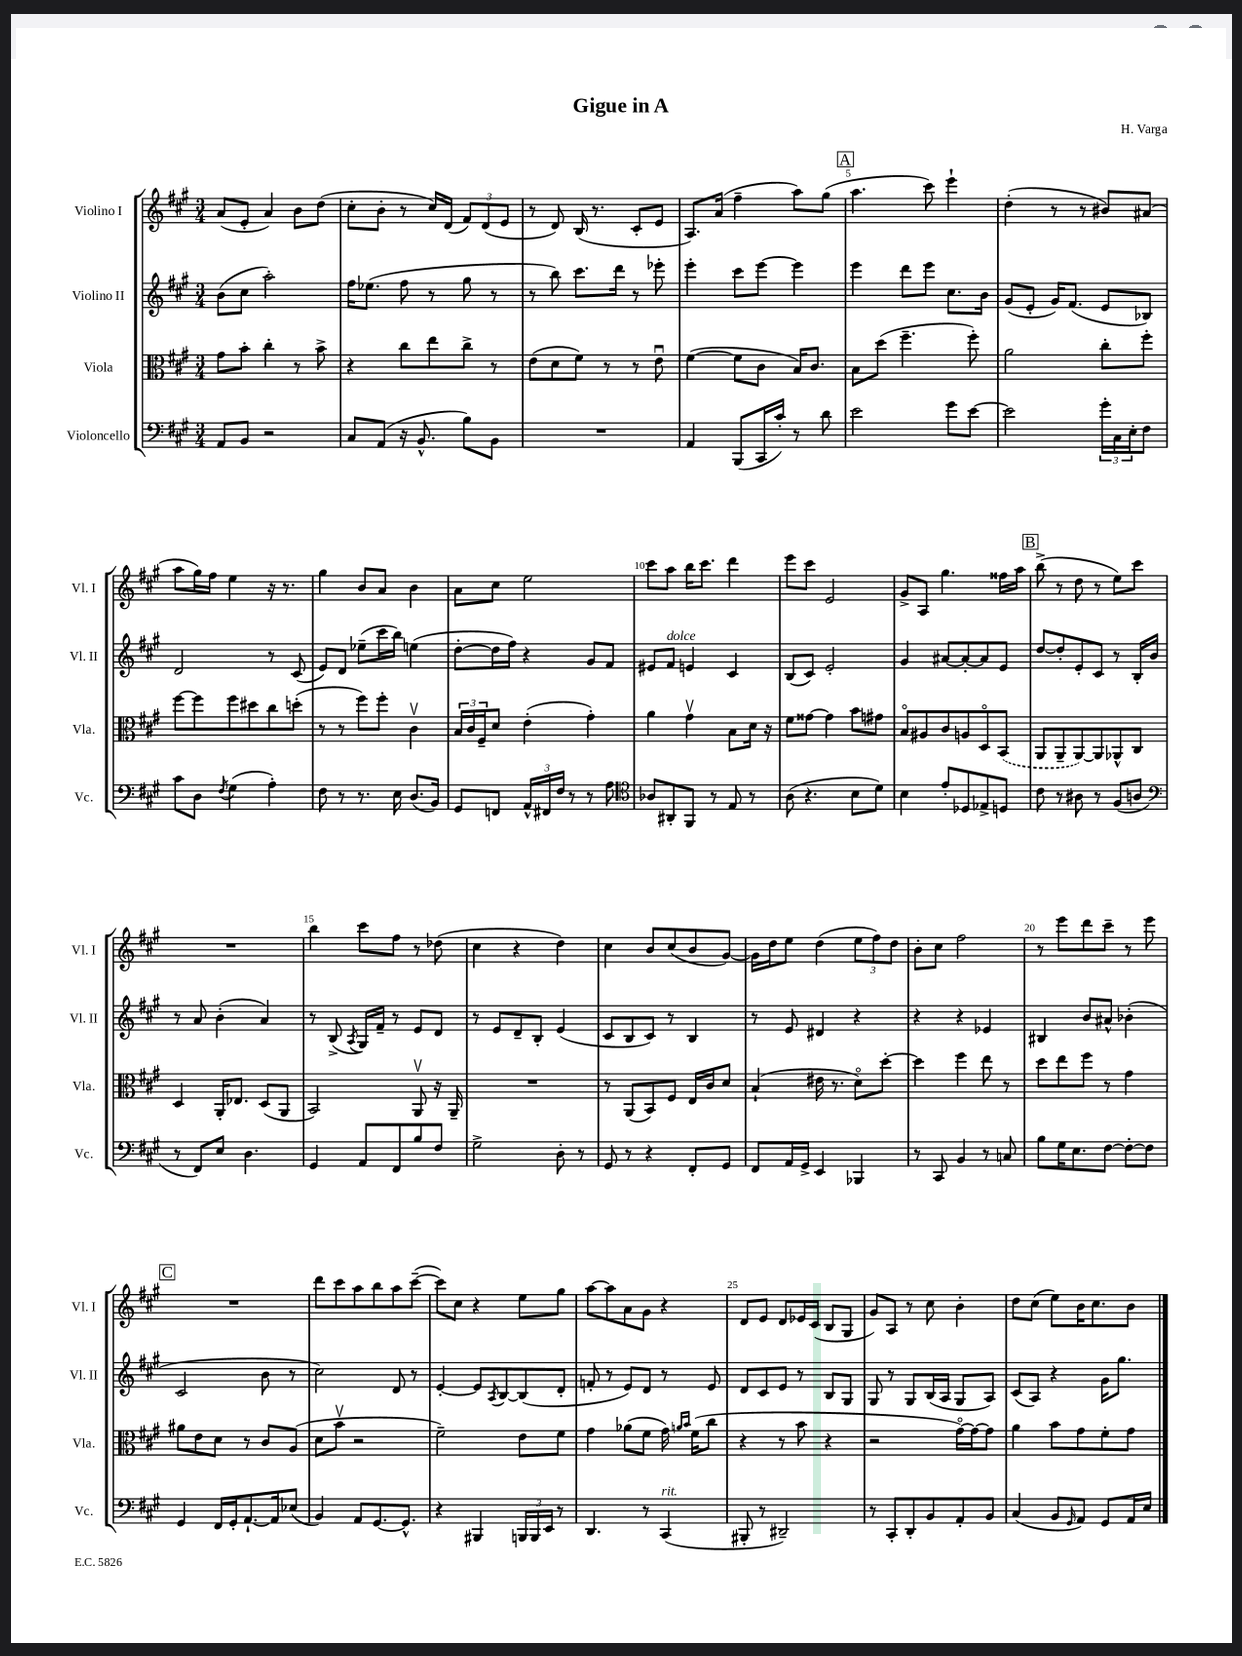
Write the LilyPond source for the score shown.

\header { title = "Gigue in A" composer = "H. Varga" }
<<
\new StaffGroup <<
\new Staff = "s0" \with { instrumentName = "Violino I" shortInstrumentName = "Vl. I" } {
    \clef treble \key a \major \numericTimeSignature \time 3/4
    a'8( e'8-. a'4) b'8 d''8( |
    cis''8-. b'8-. r8 cis''16) d'16( \tuplet 3/2 { fis'8) d'8( e'8 } |
    r8 d'8) b16( r8. cis'8-. e'8 |
    a8.) a'16( fis''4-- a''8) gis''8( |
    \mark \markup { \box "A" } a''4. cis'''8) e'''4-! |
    d''4-.( r8 r8 bis'8) ais'8( |
    a''8 gis''16) fis''16 e''4 r16 r8. |
    gis''4 b'8 a'8 b'4 |
    a'8 cis''8 e''2 |
    cis'''8 a''8 b''16 cis'''8. d'''4 |
    e'''8 cis'''8 e'2 |
    gis'8-> a8 gis''4. fisis''16 a''16 |
    \mark \markup { \box "B" } b''8->( r8 d''8 r8 e''8) cis'''8 |
    R2. |
    b''4 cis'''8 fis''8 r8 des''8( |
    cis''4 r4 d''4) |
    cis''4 b'8 cis''8( b'8 gis'8~) |
    gis'16 d''16 e''8 d''4( \tuplet 3/2 { e''8 fis''8) d''8 } |
    b'8-. cis''8 fis''2 |
    r8 e'''8 d'''8 cis'''8-- r8 e'''8 |
    \mark \markup { \box "C" } R2. |
    d'''8 cis'''8 a''8 b''8 a''8 cis'''8~--( |
    cis'''8) cis''8 r4 e''8 gis''8 |
    a''8~ a''8 a'8 gis'8 r4 |
    d'8 e'8 d'8 ees'16 cis'16( b8 gis8 |
    gis'8) a8 r8 cis''8 b'4-. |
    d''8 cis''8( e''8) b'16 cis''8. b'8 \bar "|." |
}
\new Staff = "s1" \with { instrumentName = "Violino II" shortInstrumentName = "Vl. II" } {
    \clef treble \key a \major \numericTimeSignature \time 3/4
    b'8( cis''8 a''2-.) |
    fis''16 ees''8.( fis''8 r8 gis''8 r8 |
    r8 b''8) cis'''8. d'''16 r8 ees'''8-. |
    e'''4-. cis'''8 e'''8~ e'''4 |
    \mark \markup { \box "A" } e'''4 d'''8 e'''8 cis''8. b'16 |
    gis'8( e'8-. gis'16) fis'8.( e'8 bes8) |
    d'2 r8 cis'8( |
    e'8) d'8 ees''8--( cis'''16 b''16) e''4( |
    d''8~-. d''16 fis''16) r4 gis'8 fis'8 |
    eis'8 fis'8^\markup { \italic "dolce" } e'4 cis'4 |
    b8( cis'8) e'2-. |
    gis'4 ais'8~ ais'8~-. ais'8 e'8 |
    \mark \markup { \box "B" } d''8~ d''8-. e'8-. cis'8 r8 b16-. b'16 |
    r8 a'8 b'4-.( a'4) |
    r8 b8->( \acciaccatura { a8 } gis16) fis'16-- r8 e'8 d'8 |
    r8 e'8 d'8-- b8-. e'4( |
    cis'8 b8 cis'8) r8 b4 |
    r8 e'8 dis'4 r4 |
    r4 r4 ees'4 |
    bis4 b'8 ais'8-^ bes'4-.( |
    \mark \markup { \box "C" } cis'2 b'8 r8 |
    cis''2) d'8 r8 |
    e'4~-. e'8 \acciaccatura { a8 } b8~ b8( d'8-. |
    f'8-. r8 e'8) d'8 r8 e'8 |
    d'8 cis'8 e'8 r8 b8 gis8 |
    gis8 r8 gis8 b16( a16 gis8 a8) |
    cis'8( a8) r4 gis'16 gis''8. \bar "|." |
}
\new Staff = "s2" \with { instrumentName = "Viola" shortInstrumentName = "Vla." } {
    \clef alto \key a \major \numericTimeSignature \time 3/4
    gis'8 b'8-. cis''4-. r8 b'8-> |
    r4 cis''8 e''8 cis''8-> r8 |
    e'8( d'8 fis'8) r8 r8 e'8\downbow |
    fis'4~( fis'8 cis'8 b16) cis'8. |
    \mark \markup { \box "A" } b8 d''8( fis''4.-- fis''8-.) |
    a'2 cis''8-. fis''8-. |
    fis''8~ fis''8 fis''8 dis''8 cis''8 d''8-.( |
    r8 r8 fis''8) fis''8-. cis'4\upbow |
    \tuplet 3/2 { b16 cis'16 fis16-- } d'8 e'4-.( gis'4-.) |
    a'4 gis'4\upbow b8 d'16 r16 |
    fis'8 gisis'8~ gisis'4 b'8 gis'8 |
    b8\flageolet ais8 cis'8 a8 d8\flageolet \once \slurDashed b,8( |
    \mark \markup { \box "B" } a,8 a,8-- a,8~) a,8 aes,8-^ cis8 |
    d4 a,16-. ees8. d8( a,8 |
    b,2) a,8\upbow r16 a,16-- |
    R2. |
    r8 a,8( b,8) fis8 e16 cis'16 d'8 |
    b4-!( eis'16 r8. d'8\flageolet) d''8~-. |
    d''4 fis''4 e''8 r8 |
    d''8 e''8 fis''8 r8 gis'4 |
    \mark \markup { \box "C" } ais'8 e'8 d'8 r8 cis'8 a8( |
    d'8 b'8\upbow r2 |
    fis'2--) e'8 fis'8 |
    gis'4 aes'8( fis'8 gis'16) \grace { a'16 b'16 } fis'16( cis''8 |
    r4 r8 b'8 r4 |
    r2 gis'16~\flageolet) gis'16~ gis'8 |
    a'4 b'8 gis'8 fis'8-. gis'8 \bar "|." |
}
\new Staff = "s3" \with { instrumentName = "Violoncello" shortInstrumentName = "Vc." } {
    \clef bass \key a \major \numericTimeSignature \time 3/4
    a,8 b,8 r2 |
    cis8 a,8( r16 b,8.-^ b8) b,8 |
    R2. |
    a,4 b,,8( cis,16 cis'16-.) r8 d'8 |
    \mark \markup { \box "A" } e'2 gis'8 e'8~ |
    e'2 \tuplet 3/2 { gis'16-. cis16 e16-. } fis8 |
    cis'8 d8 \acciaccatura { fis8 } gis4( a4-.) |
    fis8 r8 r8. e16 d8.( b,16) |
    gis,8 f,8 \tuplet 3/2 { a,16-^ fis,16 fis16 } r8 r8 a8 |
    \clef tenor aes8 ais,8-. fis,8 r8 e8 r8 |
    a8( r4. b8 d'8) |
    b4 e'8-. des8 ees8-> d8 |
    \mark \markup { \box "B" } cis'8 r8 ais8 r8 fis8( a8 |
    \clef bass r8 fis,8) e8 d4. |
    gis,4 a,8 fis,8 b8 fis8 |
    gis2-> d8-. r8 |
    gis,8 r8 r4 fis,8-. gis,8 |
    fis,8 a,16 gis,16-> e,4 bes,,4 |
    r8 cis,8 b,4 r8 c8 |
    b8 gis16 e8. fis8~ fis8~-. fis8 |
    \mark \markup { \box "C" } gis,4 fis,16 gis,16-. a,8.~-! a,16 ees8( |
    b,4) a,8 gis,8.~ gis,8.-^ |
    r4 bis,,4 \tuplet 3/2 { b,,16 b,,16 e,16 } r8 |
    d,4. r8 cis,4^\markup { \italic "rit." }( |
    bis,,8-. r8 dis,2--) |
    r8 cis,8-. d,8-. b,8 a,8-. b,8 |
    cis4( b,8 \grace { gis,16 } a,8) gis,8 a,16 e16 \bar "|." |
}
>>
>>
\layout { \context { \Score \override BarNumber.break-visibility = ##(#f #t #t) barNumberVisibility = #(every-nth-bar-number-visible 5) } }
